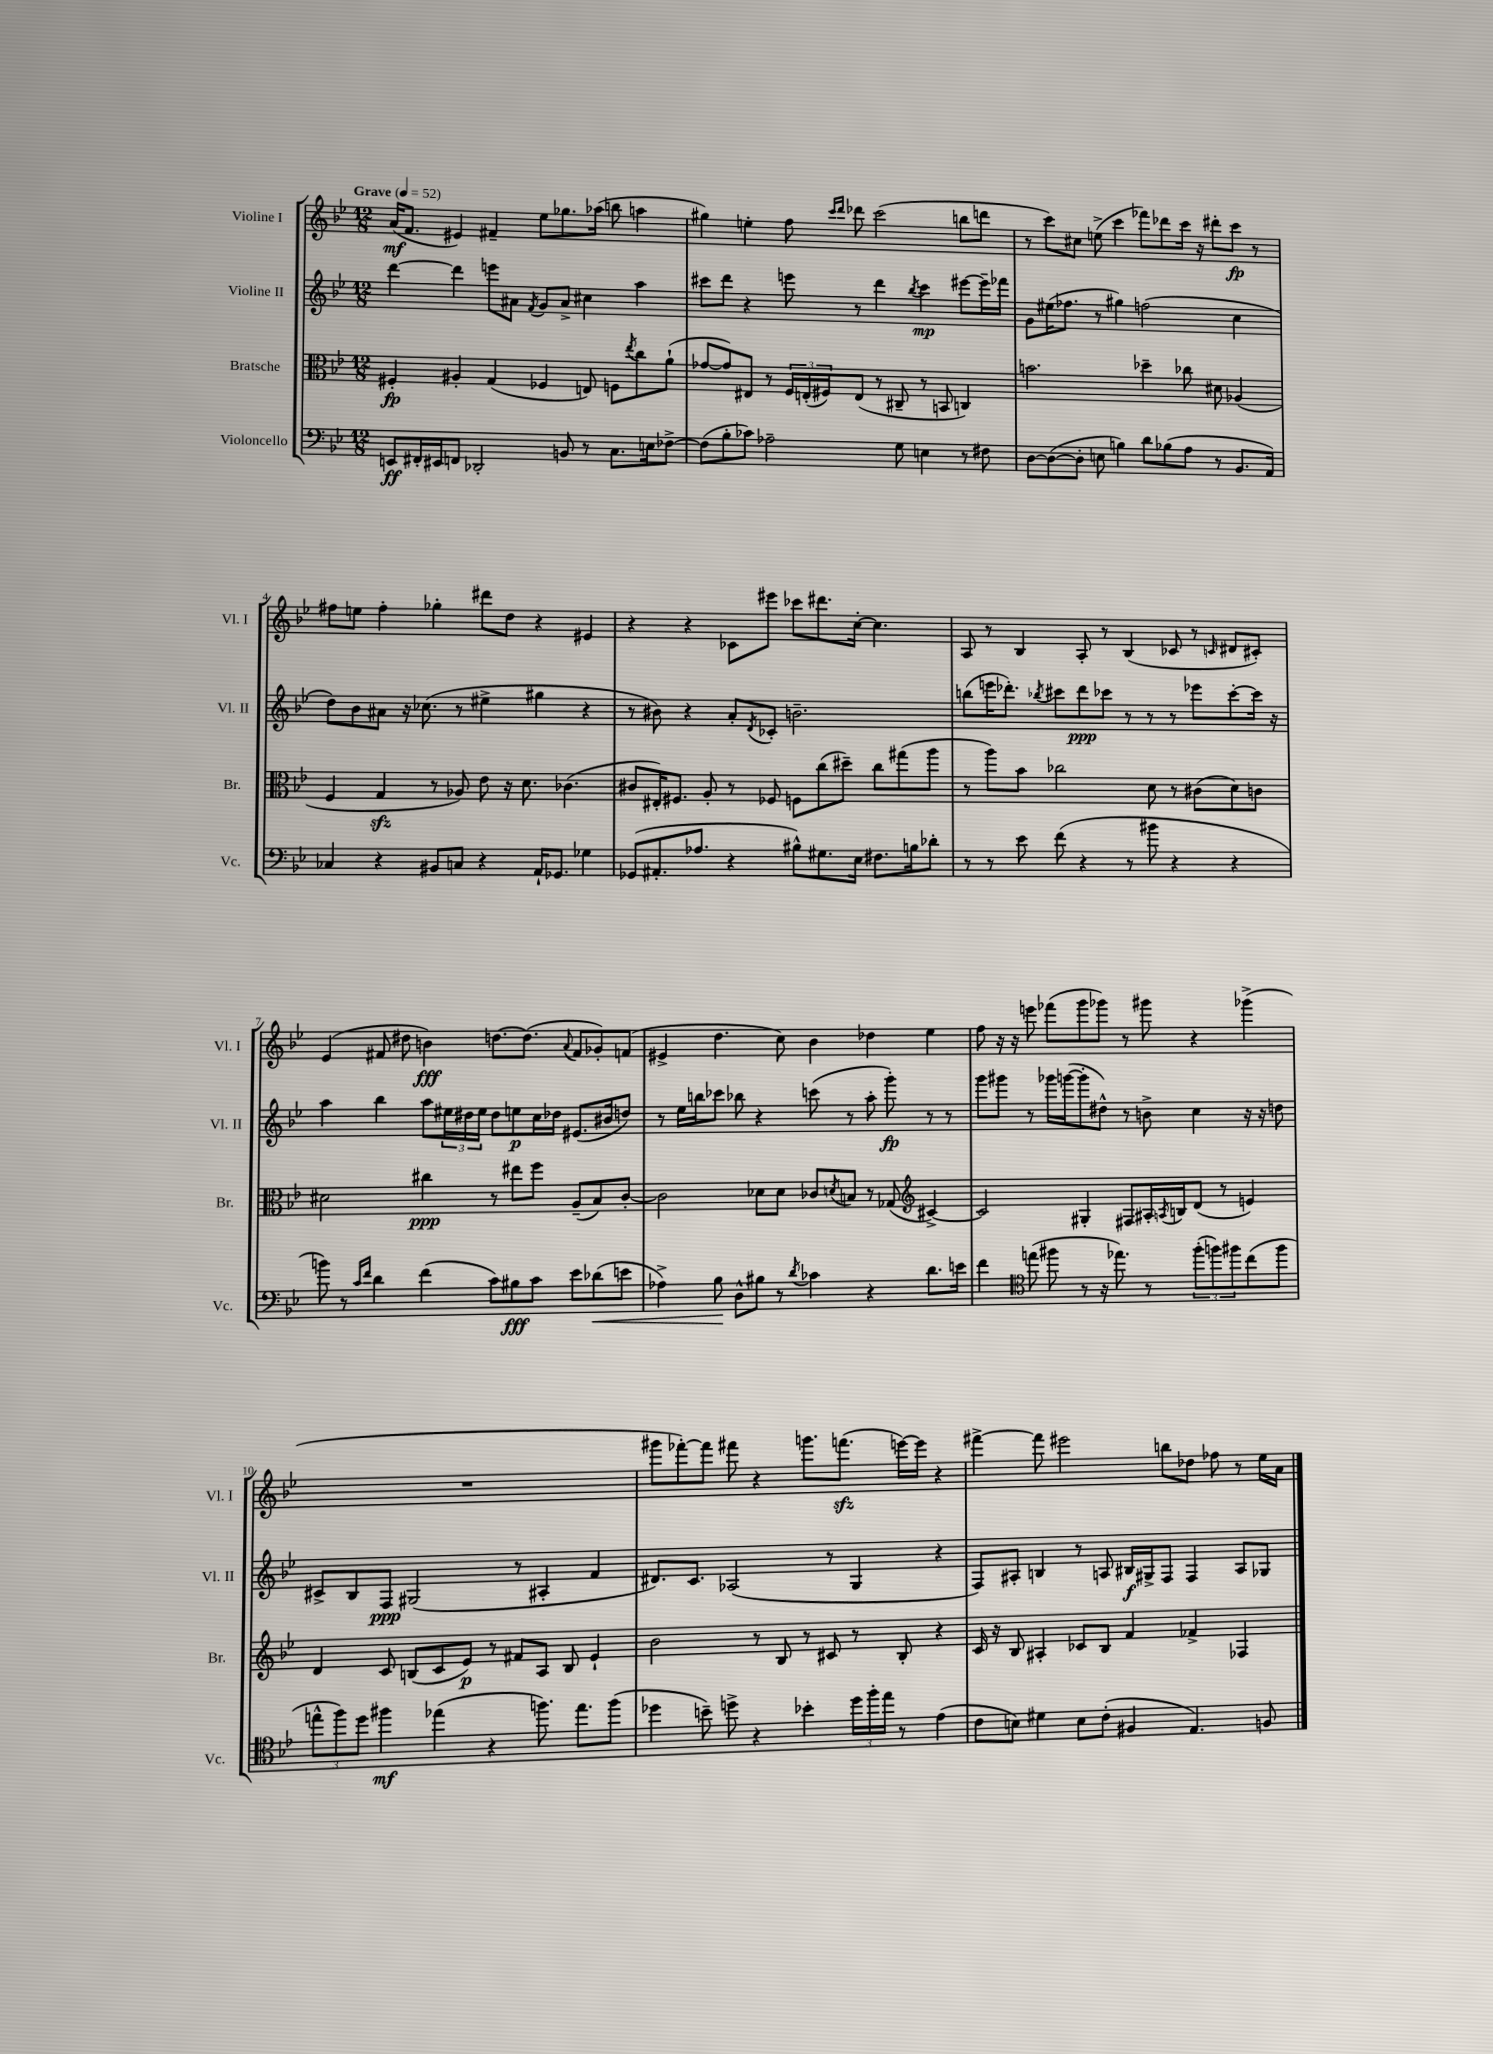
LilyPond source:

<<
\new StaffGroup <<
\new Staff = "s0" \with { instrumentName = "Violine I" shortInstrumentName = "Vl. I" } {
    \clef treble \key bes \major \numericTimeSignature \time 12/8 \tempo "Grave" 4 = 52
    a'16\mf( f'8. eis'4) fis'4-- ees''8 ges''8. aes''16( b''8 a''4 |
    gis''4) e''4-. f''8 \grace { c'''16 d'''16 } des'''8 c'''2( b''8 d'''8 |
    r8 c'''8) cis''8 e''8->( c'''4 fes'''8) des'''8 c'''16 r16 dis'''8-. c'''8\fp r8 |
    fis''8 e''8 fis''4-. ges''4-. dis'''8 d''8 r4 eis'4 |
    r4 r4 ces'8 eis'''8 ces'''8 dis'''8. c''16~-. c''4. |
    a8 r8 bes4 a8-. r8 bes4( ces'8 r8 \grace { c'16 } dis'8 cis'8-.) |
    ees'4( fis'8 dis''8 b'4\fff) d''8.~ d''8.( \appoggiatura { a'8 } fis'8 ges'8-.) f'8( |
    eis'4-> d''4. c''8) bes'4 des''4 ees''4 |
    f''8 r16 r16 e'''8 fes'''8( g'''8 ges'''8) r8 gis'''8 r4 ges'''4->( |
    R1. |
    gis'''8 fes'''8~-.) fes'''8 fis'''8 r4 g'''8. f'''8.\sfz( e'''16~) e'''16 r4 |
    fis'''4~-> fis'''8 eis'''2 b''8 des''8 fes''8 r8 ees''16 a'16 \bar "|." |
}
\new Staff = "s1" \with { instrumentName = "Violine II" shortInstrumentName = "Vl. II" } {
    \clef treble \key bes \major \numericTimeSignature \time 12/8
    d'''4~ d'''4 e'''8 ais'8 \acciaccatura { f'8 } g'8 ais'8-> cis''4 a''4 |
    cis'''8 d'''8 r4 e'''8 r8 d'''4 \acciaccatura { bes''8 } cis'''4\mp eis'''8~ eis'''16-- fes'''16 |
    g'8 eis''16( fes''8. r8 gis''4) f''2( c''4 |
    d''8) bes'8 ais'8 r16 ces''8.( r8 eis''4-> gis''4 r4 |
    r8 bis'8) r4 a'8-. \acciaccatura { d'8 } ces'8-. b'2.-- |
    b''8( e'''16 des'''8.-.) \acciaccatura { bes''8 } cis'''8 des'''8\ppp ces'''8 r8 r8 r8 ees'''8 ces'''8~-. ces'''16 r16 |
    a''4 bes''4 a''8 \tuplet 3/2 { eis''16 dis''16 eis''16 } dis''8 e''8\p c''16 des''16 eis'8.( bis'16 d''8) |
    r8 ees''16 b''16 ces'''8 bes''8 r4 c'''8( r8 a''8-. g'''8-.\fp) r8 r8 |
    g'''8 gis'''8 r8 ges'''16 g'''16~( g'''8-. dis''8-^) r8 b'8-> c''4 r16 r16 d''8 |
    cis'8-> bes8 f8\ppp gis2( r8 ais4-. f'4 |
    dis'8.) c'8. aes2( r8 g4 r4 |
    f8) ais8-. b4 r8 a8 bis16\f gis16-> f8 f4 a8 ges8 \bar "|." |
}
\new Staff = "s2" \with { instrumentName = "Bratsche" shortInstrumentName = "Br." } {
    \clef alto \key bes \major \numericTimeSignature \time 12/8
    fis4-.\fp ais4-. g4( fes4 e8) f8 \acciaccatura { ees''8 } c''8 a'8-!( |
    ges'8~ ges'8) eis8 r8 \tuplet 3/2 { f16 e16-.( fis16) } e8( r8 cis8-- r8 b,8 c4) |
    b'2. des''4-- ces''8 dis'8 aes4( |
    f4 g4\sfz r8 aes8) ees'8 r16 d'8. ces'4.( |
    cis'8 eis16-.) fis8. a8-. r8 fes8 f8 c''8( dis''8--) c''8 gis''8( a''8 |
    r8 a''8) bes'8 ces''2 d'8 r8 cis'8( d'8) c'8 |
    dis'2 cis''4\ppp r8 eis''8 f''8 a8--( bes8) c'8~-. |
    c'2 des'8 des'8 ces'8 \acciaccatura { d'8 } b8 r8 ges8( \clef treble cis'4~->) |
    cis'2 gis4-. fis8 ais16-. \acciaccatura { a8 } b16 d'8( r8 e'4) |
    d'4 c'8 b8( c'8 ees'8\p) r8 fis'8 a8 b8 ees'4-! |
    bes'2 r8 bes8 r8 cis'8 r8 bes8-. r4 |
    c'16 r16 bes8 ais4-. ces'8 bes8 f'4 fes'4-> fes4 \bar "|." |
}
\new Staff = "s3" \with { instrumentName = "Violoncello" shortInstrumentName = "Vc." } {
    \clef bass \key bes \major \numericTimeSignature \time 12/8
    e,8\ff fis,16-. eis,16 f,8 des,2-. b,8 r8 c8. e16 fes8~-> |
    fes8( bes8-. ces'8) aes2-- g8 e4 r8 fis8 |
    d8~ d8~( d8-. e8 b4) d'8 bes8( a8 r8 bes,8. a,16) |
    ces4 r4 bis,8 c8 r4 a,16-! ges,8. ges4 |
    ges,8( ais,8.-. aes8. r4 bis8-^) gis8. ees16 fis8. b16 des'8-. |
    r8 r8 ees'8 f'8( r4 r8 bis'8 r4 r4 |
    b'8) r8 \grace { c'16 f'16 } d'4 f'4( c'8) bis8\fff c'8 ees'8 des'8\<( e'8 |
    aes4->) bes8\! d8-^ bis8 r8 \acciaccatura { d'8 } ces'4 r4 d'8. e'16 |
    f'4 \clef tenor e''8( fis''8 r8 r16 ees''8.) r8 \tuplet 3/2 { fis''8-.( f''8) fis''8 } c''8( fis''8 |
    \tuplet 3/2 { e''8-^ f''8) d''8 } fis''4\mf ees''4( r4 f''8.) ees''8. f''8( |
    des''4 b'8--) d''8-> r4 bes'4-. \tuplet 3/2 { d''16 f''16-. ees''16 } r8 ees'4( |
    c'8 b8) dis'4 b8 c'8-.( fis4 ees4.) f8 \bar "|." |
}
>>
>>
